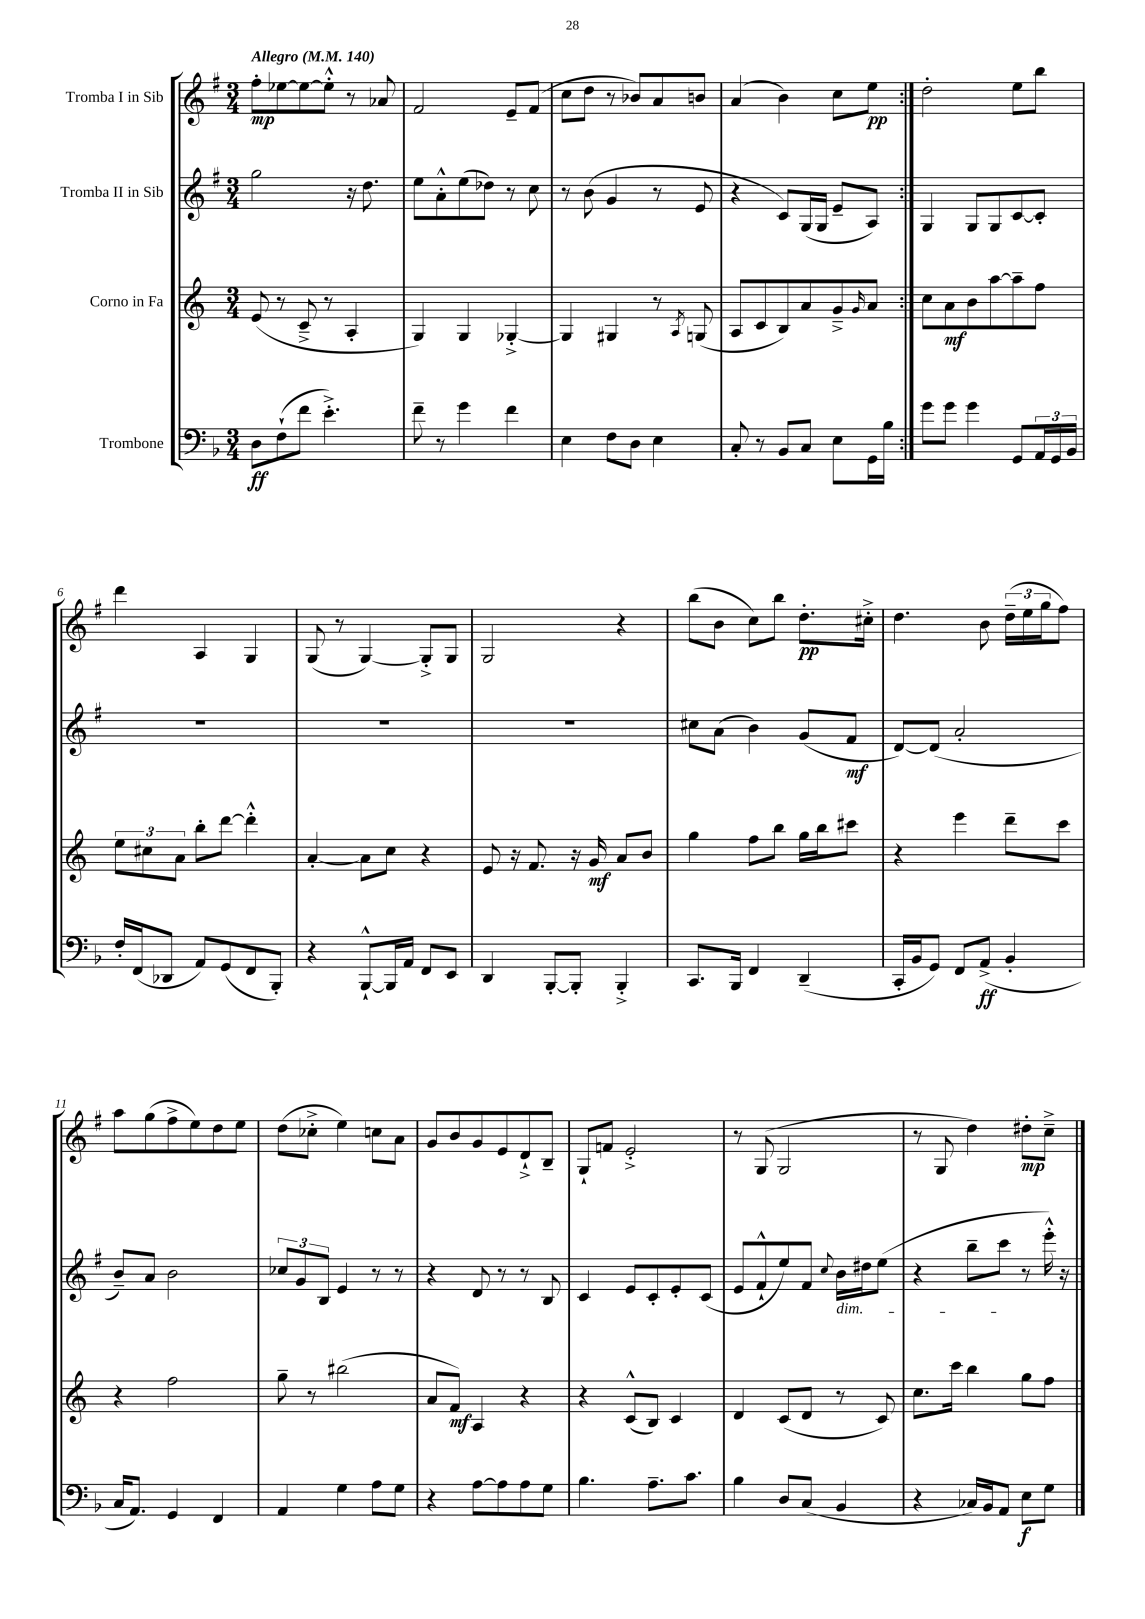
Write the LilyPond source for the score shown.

<<
\new StaffGroup <<
\new Staff = "s0" \with { instrumentName = "Tromba I in Sib" } {
    \clef treble \key g \major \numericTimeSignature \time 3/4 \tempo "Allegro" 4 = 140
    \repeat volta 2 { fis''8-.\mp ees''8~ ees''8~ ees''8-.-^ r8 aes'8 |
    fis'2 e'8-- fis'8( |
    c''8 d''8 r8 bes'8) a'8 b'8 |
    a'4( b'4) c''8 e''8\pp | }
    d''2-. e''8 b''8 |
    d'''4 a4 g4 |
    g8( r8 g4~) g8-.-> g8 |
    g2 r4 |
    b''8( b'8 c''8) b''8 d''8.-.\pp cis''16-.-> |
    d''4. b'8 \tuplet 3/2 { d''16--( e''16 g''16 } fis''8) |
    a''8 g''8( fis''8-> e''8) d''8 e''8 |
    d''8( ces''8-.-> e''4) c''8 a'8 |
    g'8 b'8 g'8 e'8 d'8-!-> b8-- |
    g8-! f'8 e'2-.-> |
    r8 g8( g2 |
    r8 g8 d''4) dis''8-.\mp c''8---> \bar "|." |
}
\new Staff = "s1" \with { instrumentName = "Tromba II in Sib" } {
    \clef treble \key g \major \numericTimeSignature \time 3/4
    \repeat volta 2 { g''2 r16 d''8. |
    e''8 a'8-.-^ e''8( des''8) r8 c''8 |
    r8 b'8( g'4 r8 e'8 |
    r4 c'8) g16( g16 e'8-- a8) | }
    g4 g8 g8 c'8~ c'8-. |
    R2. |
    R2. |
    R2. |
    cis''8 a'8( b'4) g'8( fis'8\mf |
    d'8~) d'8( a'2-. |
    b'8--) a'8 b'2 |
    \tuplet 3/2 { ces''8 g'8 b8 } e'4 r8 r8 |
    r4 d'8 r8 r8 b8 |
    c'4 e'8 c'8-. e'8-. c'8( |
    e'8 fis'8-!-^ e''8) fis'8 \appoggiatura { c''8 } b'16\dim dis''16 e''8( |
    r4 b''8-- c'''8\! r8 e'''16-.-^) r16 \bar "|." |
}
\new Staff = "s2" \with { instrumentName = "Corno in Fa" } {
    \clef treble \key c \major \numericTimeSignature \time 3/4
    \repeat volta 2 { e'8( r8 c'8---> r8 a4-. |
    g4) g4 ges4~-.-> |
    ges4 gis4 r8 \acciaccatura { a8 } g8( |
    a8 c'8 b8) a'8 g'8---> \grace { g'16 } a'8 | }
    c''8 a'8\mf b'8 a''8~ a''8-- f''8 |
    \tuplet 3/2 { e''8 cis''8 a'8 } b''8-. d'''8~ d'''4-.-^ |
    a'4~-. a'8 c''8 r4 |
    e'8 r16 f'8. r16 g'16\mf a'8 b'8 |
    g''4 f''8 b''8 g''16 b''16 cis'''8 |
    r4 e'''4 d'''8-- c'''8 |
    r4 f''2 |
    g''8-- r8 bis''2( |
    a'8 f'8\mf) a4 r4 |
    r4 c'8-^( b8) c'4 |
    d'4 c'8( d'8 r8 c'8) |
    c''8. c'''16 b''4 g''8 f''8 \bar "|." |
}
\new Staff = "s3" \with { instrumentName = "Trombone" } {
    \clef bass \key f \major \numericTimeSignature \time 3/4
    \repeat volta 2 { d8\ff f8-!( f'8 e'4.-.->) |
    f'8-- r8 g'4 f'4 |
    e4 f8 d8 e4 |
    c8-. r8 bes,8 c8 e8 g,16 bes16 | }
    g'8 g'8 g'4 g,8 \tuplet 3/2 { a,16 g,16 bes,16 } |
    f16-. f,16( des,8 a,8) g,8( f,8 bes,,8-.) |
    r4 bes,,8~-!-^ bes,,16 a,16 f,8 e,8 |
    d,4 bes,,8~-. bes,,8-. bes,,4-.-> |
    c,8. bes,,16 f,4 d,4--( |
    c,16-. bes,16 g,8) f,8 a,8->\ff( bes,4-. |
    c16 a,8.) g,4 f,4 |
    a,4 g4 a8 g8 |
    r4 a8~ a8 a8 g8 |
    bes4. a8.-- c'8. |
    bes4 d8 c8( bes,4 |
    r4 ces16) bes,16 a,8 e8\f g8 \bar "|." |
}
>>
>>
